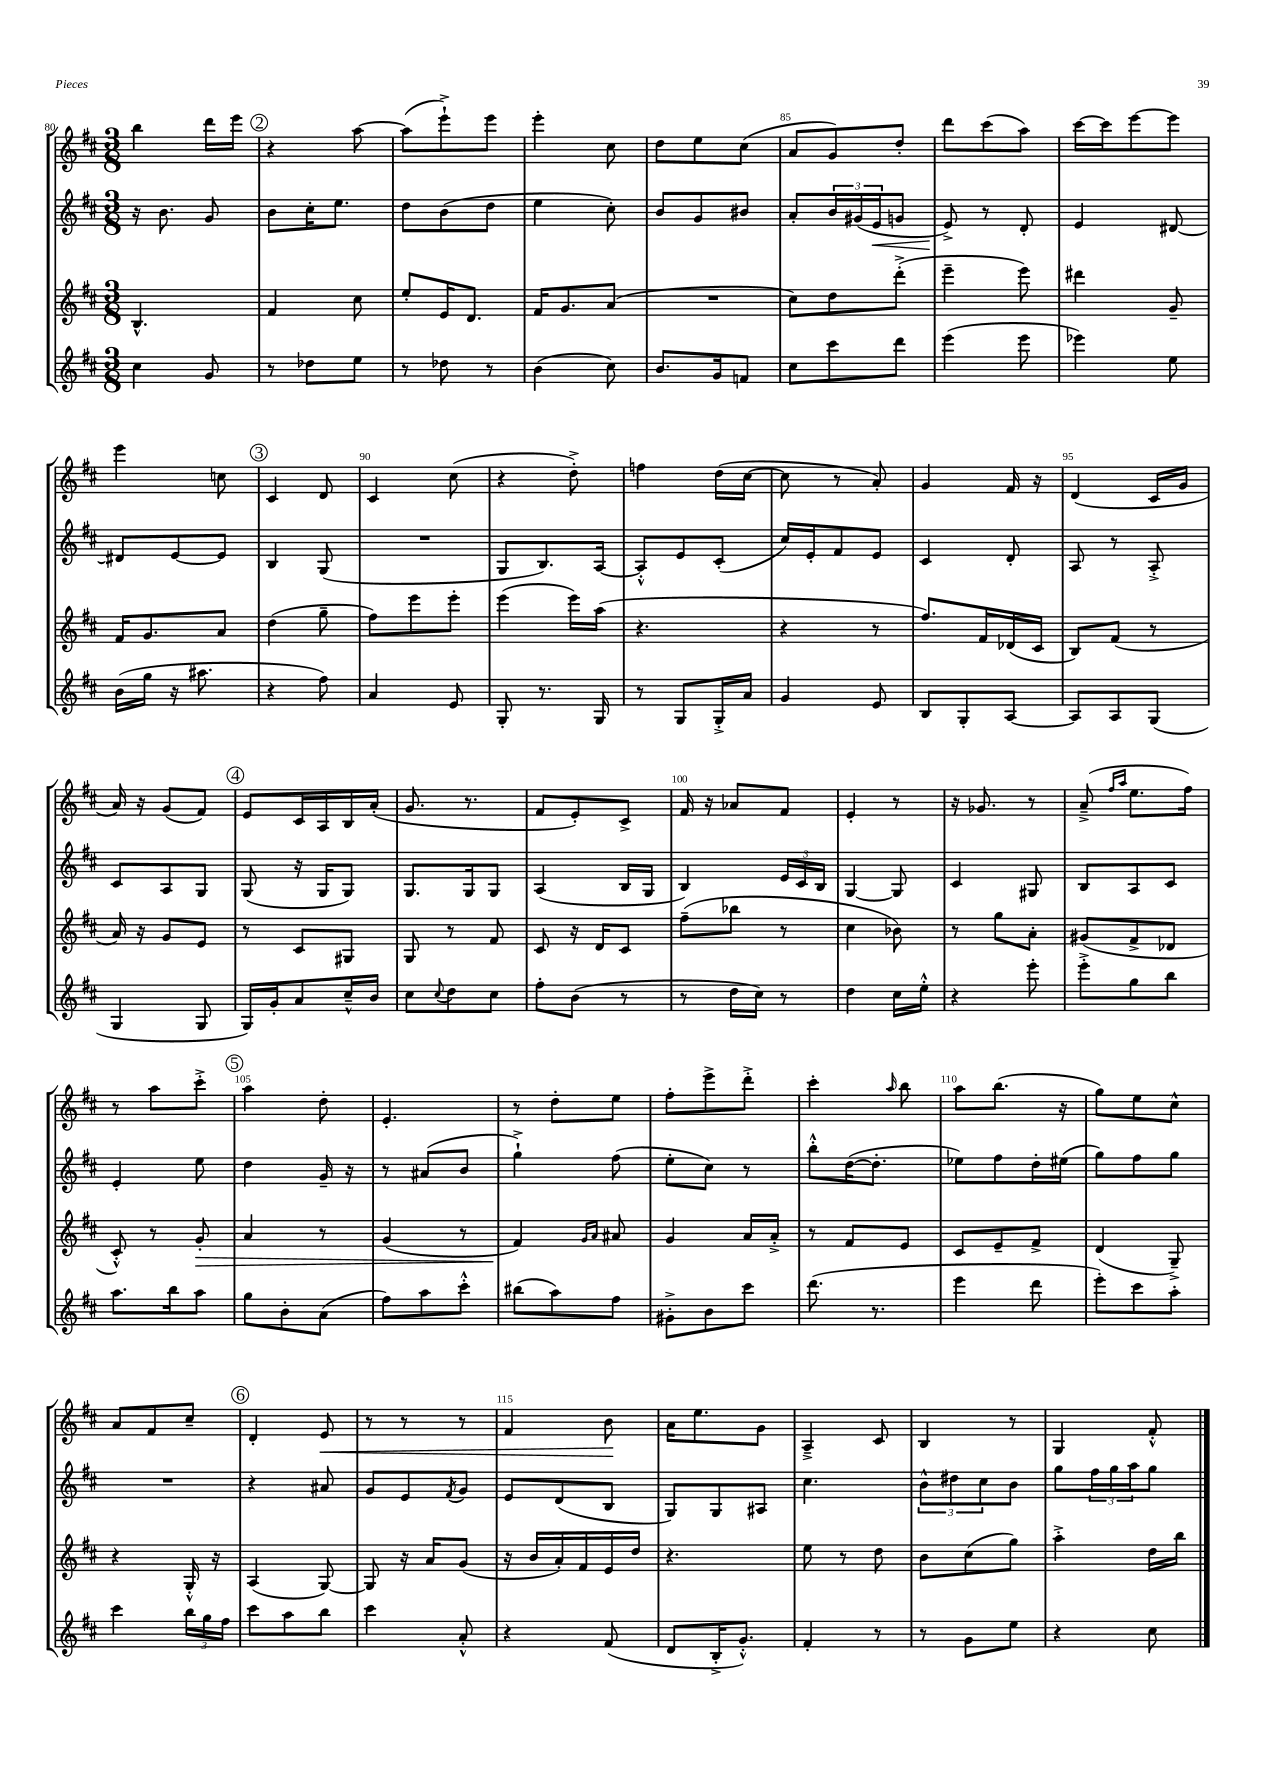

**kern	**kern	**dynam	**kern	**dynam	**kern	**dynam
*part4	*part3	*part3	*part2	*part2	*part1	*part1
*staff4	*staff3	*staff3	*staff2	*staff2	*staff1	*staff1
*clefG2	*clefG2	*	*clefG2	*	*clefG2	*
*k[f#c#]	*k[f#c#]	*	*k[f#c#]	*	*k[f#c#]	*
*M3/8	*M3/8	*	*M3/8	*	*M3/8	*
=80	=80	=80	=80	=80	=80	=80
4cc#\	4.B^^/	.	16r	.	4bb\	.
.	.	.	8.b\	.	.	.
8g/	.	.	8g/	.	16ddd\LL	.
.	.	.	.	.	16eee\JJ	.
!!LO:REH:place=s1:t=2
=81	=81	=81	=81	=81	=81	=81
8r	4f#/	.	8b\L	.	4r	.
8dd-X\L	.	.	16cc#'\K	.	.	.
.	.	.	8.ee\J	.	.	.
8ee\J	8cc#\	.	.	.	[8aa\	.
=82	=82	=82	=82	=82	=82	=82
8r	8ee'/L	.	8dd\L	.	(8aa\L]	.
8dd-X\	16e/K	.	(8b\	.	8eee`^\)	.
.	8.d/J	.	.	.	.	.
8r	.	.	8dd\J	.	8eee\J	.
=83	=83	=83	=83	=83	=83	=83
(4b\	16f#/KL	.	4ee\	.	4eee'\	.
.	8.g/	.	.	.	.	.
8cc#\)	(8a/J	.	8cc#'\)	.	8cc#\	.
=84	=84	=84	=84	=84	=84	=84
8.b/L	4.r	.	8b/L	.	8dd\L	.
.	.	.	8g/	.	8ee\	.
16g/k	.	.	.	.	.	.
8fn/J	.	.	8b#X/J	.	(8cc#\J	.
=85	=85	=85	=85	=85	=85	=85
8cc#\L	8cc#\L)	.	8a'/L	.	8a/L	.
8ccc#\	8dd\	.	24b/L	.	8g/)	.
.	.	.	(24g#X/	.	.	.
!	!	!	!	!LO:HP:b	!	!
.	.	.	24e/J	<	.	.
8ddd\J	(8ddd'^\J	.	8gn/J	.	8dd'/J	.
=86	=86	=86	=86	=86	=86	=86
(4eee\	4eee~\	.	8e^/)	.	8ddd\L	.
.	.	.	8r	[	(8ccc#\	.
8eee\	8eee\)	.	8d'/	.	8aa\J)	.
=87	=87	=87	=87	=87	=87	=87
4eee-X\)	4ddd#X\	.	4e/	.	[16ccc#\LL	.
.	.	.	.	.	16ccc#\J]	.
.	.	.	.	.	[8eee\	.
8ee\	8g~/	.	[8d#X/	.	8eee\J]	.
!!LO:LB:g=z
=88	=88	=88	=88	=88	=88	=88
(16b\LL	16f#/KL	.	8d#X/L]	.	4eee\	.
16gg\JJ	8.g/	.	.	.	.	.
16r	.	.	[8e/	.	.	.
8.aa#X\	.	.	.	.	.	.
.	8a/J	.	8e/J]	.	8ccn\	.
!!LO:REH:place=s1:t=3
=89	=89	=89	=89	=89	=89	=89
4r	(4dd\	.	4B/	.	4c#/	.
8ff#\)	8gg~\	.	(8G/	.	8d/	.
=90	=90	=90	=90	=90	=90	=90
4a/	8ff#\L)	.	4.r	.	4c#/	.
.	8eee\	.	.	.	.	.
8e/	8eee'\J	.	.	.	(8cc#\	.
=91	=91	=91	=91	=91	=91	=91
8G'/	(4eee\	.	8G/L	.	4r	.
8.r	.	.	8.B/)	.	.	.
.	16eee\LL)	.	.	.	8dd'^\)	.
16G/	(16aa\JJ	.	[16A/Jk	.	.	.
=92	=92	=92	=92	=92	=92	=92
8r	4.r	.	8A'^^/L]	.	4ffn\	.
8G/L	.	.	8e/	.	.	.
16G'^/L	.	.	(8c#'/J	.	(16dd\LL	.
16a/JJ	.	.	.	.	[16cc#\JJ	.
=93	=93	=93	=93	=93	=93	=93
4g/	4r	.	16cc#/LL)	.	8cc#\]	.
.	.	.	16e'/J	.	.	.
.	.	.	8f#/	.	8r	.
8e/	8r	.	8e/J	.	8a'/)	.
=94	=94	=94	=94	=94	=94	=94
8B/L	8.ff#/L)	.	4c#/	.	4g/	.
8G'/	.	.	.	.	.	.
.	16f#/L	.	.	.	.	.
[8A/J	(16d-X/	.	8d'/	.	16f#/	.
.	16c#/JJ	.	.	.	16r	.
=95	=95	=95	=95	=95	=95	=95
8A/L]	8B/L)	.	8A/	.	(4d/	.
8A/	(8f#/J	.	8r	.	.	.
(8G/J	8r	.	8A'^/	.	16c#/LL	.
.	.	.	.	.	16g/JJ	.
!!LO:LB:g=z
=96	=96	=96	=96	=96	=96	=96
4G/	16a/)	.	8c#/L	.	16a/)	.
.	16r	.	.	.	16r	.
.	8g/L	.	8A/	.	(8g/L	.
8G/	8e/J	.	8G/J	.	8f#/J)	.
!!LO:REH:place=s1:t=4
=97	=97	=97	=97	=97	=97	=97
16G/LL)	8r	.	(8G/	.	8e/L	.
16g'/J	.	.	.	.	.	.
8a/	8c#/L	.	16r	.	16c#/L	.
.	.	.	16G/KL	.	16A/	.
16cc#~^^/L	8G#X/J	.	8G/J)	.	16B/	.
16b/JJ	.	.	.	.	(16a'/JJ	.
=98	=98	=98	=98	=98	=98	=98
8cc#\L	8G/	.	8.G/L	.	8.g/	.
8qqcc#/	.	.	.	.	.	.
8dd\	8r	.	.	.	.	.
.	.	.	16G/k	.	8.r	.
8cc#\J	8f#/	.	8G/J	.	.	.
=99	=99	=99	=99	=99	=99	=99
8ff#'\L	8c#/	.	(4A/	.	8f#/L	.
(8b\J	16r	.	.	.	8e'/)	.
.	16d/KL	.	.	.	.	.
8r	8c#/J	.	16B/LL	.	8c#^/J	.
.	.	.	16G/JJ	.	.	.
=100	=100	=100	=100	=100	=100	=100
8r	(8ff#~\L	.	4B/)	.	16f#/	.
.	.	.	.	.	16r	.
16dd\LL	8bb-X\J	.	.	.	8a-X/L	.
16cc#\JJ)	.	.	.	.	.	.
8r	8r	.	24e/LL	.	8f#/J	.
.	.	.	24c#/	.	.	.
.	.	.	24B/JJ	.	.	.
=101	=101	=101	=101	=101	=101	=101
4dd\	4cc#\	.	[4G/	.	4e'/	.
16cc#\LL	8b-X\)	.	8G/]	.	8r	.
16ee'^^\JJ	.	.	.	.	.	.
=102	=102	=102	=102	=102	=102	=102
4r	8r	.	4c#/	.	16r	.
.	.	.	.	.	8.g-X/	.
.	8gg\L	.	.	.	.	.
8eee'\	8a'\J	.	8G#X/	.	8r	.
=103	=103	=103	=103	=103	=103	=103
8eee'^\L	(8g#X/L	.	8B/L	.	(8a~^/	.
.	.	.	.	.	16qqff#/LL	.
.	.	.	.	.	16qqaa/JJ	.
8gg\	8f#^/	.	8A/	.	8.ee\L	.
8bb\J	8d-X/J	.	8c#/J	.	.	.
.	.	.	.	.	16ff#\Jk)	.
!!LO:LB:g=z
=104	=104	=104	=104	=104	=104	=104
8.aa\L	8c#'^^/)	.	4e'/	.	8r	.
.	8r	.	.	.	8aa\L	.
16bb\k	.	.	.	.	.	.
!	!	!LO:HP:b	!	!	!	!
8aa\J	8g'/	>	8ee\	.	8ccc#'^\J	.
!!LO:REH:place=s1:t=5
=105	=105	=105	=105	=105	=105	=105
8gg\L	4a/	.	4dd\	.	4aa\	.
8b'\	.	.	.	.	.	.
(8a\J	8r	.	16g~/	.	8dd'\	.
.	.	.	16r	.	.	.
=106	=106	=106	=106	=106	=106	=106
8ff#\L)	(4g/	.	8r	.	4.e'/	.
8aa\	.	.	(8a#X/L	.	.	.
8ccc#'^^\J	8r	.	8b/J	.	.	.
=107	=107	=107	=107	=107	=107	=107
(8bb#X\L	4f#/)	.	4gg`^\)	.	8r	.
8aa\)	.	.	.	.	8dd'\L	.
.	16qqg/LL	.	.	.	.	.
.	16qqa/JJ	.	.	.	.	.
8ff#\J	8a#X/	]	(8ff#\	.	8ee\J	.
=108	=108	=108	=108	=108	=108	=108
8g#X'^\L	4g/	.	8ee'\L	.	8ff#'\L	.
8b\	.	.	8cc#\J)	.	8eee^\	.
8ccc#\J	16a/LL	.	8r	.	8ddd'^\J	.
.	16a'^/JJ	.	.	.	.	.
=109	=109	=109	=109	=109	=109	=109
(8.ddd\	8r	.	8bb'^^\L	.	4ccc#'\	.
.	8f#/L	.	([16dd\K	.	.	.
8.r	.	.	8.dd'\J]	.	.	.
.	.	.	.	.	16qqaa/	.
.	8e/J	.	.	.	8bb\	.
=110	=110	=110	=110	=110	=110	=110
4eee\	8c#/L	.	8ee-X\L)	.	8aa\L	.
.	8e~/	.	8ff#\	.	(8.bb\J	.
8ddd\	8f#^/J	.	16dd'\L	.	.	.
.	.	.	(16ee#X\JJ	.	16r	.
=111	=111	=111	=111	=111	=111	=111
8eee'\L)	(4d/	.	8gg\L)	.	8gg\L)	.
8ccc#\	.	.	8ff#\	.	8ee\	.
8aa'\J	8G~^/)	.	8gg\J	.	8cc#^^\J	.
!!LO:LB:g=z
=112	=112	=112	=112	=112	=112	=112
4ccc#\	4r	.	4.r	.	8a/L	.
.	.	.	.	.	8f#/	.
24bb\LL	16G'^^/	.	.	.	8cc#~/J	.
24gg\	.	.	.	.	.	.
.	16r	.	.	.	.	.
24ff#\JJ	.	.	.	.	.	.
!!LO:REH:place=s1:t=6
=113	=113	=113	=113	=113	=113	=113
8ccc#\L	(4A/	.	4r	.	4d'/	.
8aa\	.	.	.	.	.	.
!	!	!	!	!	!	!LO:HP:b
8bb\J	[8G/)	.	8a#X/	.	8e/	<
=114	=114	=114	=114	=114	=114	=114
4ccc#\	8G/]	.	8g/L	.	8r	.
.	16r	.	8e/	.	8r	.
.	16a/KL	.	.	.	.	.
.	.	.	8qf#/	.	.	.
8a'^^/	(8g/J	.	8g/J	.	8r	.
=115	=115	=115	=115	=115	=115	=115
4r	16r	.	8e/L	.	4f#/	.
.	16b/LL	.	.	.	.	.
.	16a'/)	.	(8d/	.	.	.
.	16f#/	.	.	.	.	.
(8f#/	16e/	.	8B/J	.	8b\	.
.	16dd/JJ	.	.	.	.	.
.	.	.	.	.	.	[
=116	=116	=116	=116	=116	=116	=116
8d/L	4.r	.	8G/L)	.	16a\KL	.
.	.	.	.	.	8.ee\	.
16B'^/K	.	.	8G/	.	.	.
8.g'^^/J)	.	.	.	.	.	.
.	.	.	8A#X/J	.	8g\J	.
=117	=117	=117	=117	=117	=117	=117
4f#'/	8ee\	.	4.cc#\	.	4A~^/	.
.	8r	.	.	.	.	.
8r	8dd\	.	.	.	8c#/	.
=118	=118	=118	=118	=118	=118	=118
8r	8b\L	.	12b^^\L	.	4B/	.
.	.	.	12dd#X\	.	.	.
8g\L	(8cc#\	.	.	.	.	.
.	.	.	12cc#\	.	.	.
8ee\J	8gg\J)	.	8b\J	.	8r	.
=119	=119	=119	=119	=119	=119	=119
4r	4aa'^\	.	8gg\L	.	4G/	.
.	.	.	24ff#\L	.	.	.
.	.	.	24gg\	.	.	.
.	.	.	24aa\J	.	.	.
8cc#\	16dd\LL	.	8gg\J	.	8f#'^^/	.
.	16bb\JJ	.	.	.	.	.
==	==	==	==	==	==	==
*-	*-	*-	*-	*-	*-	*-
